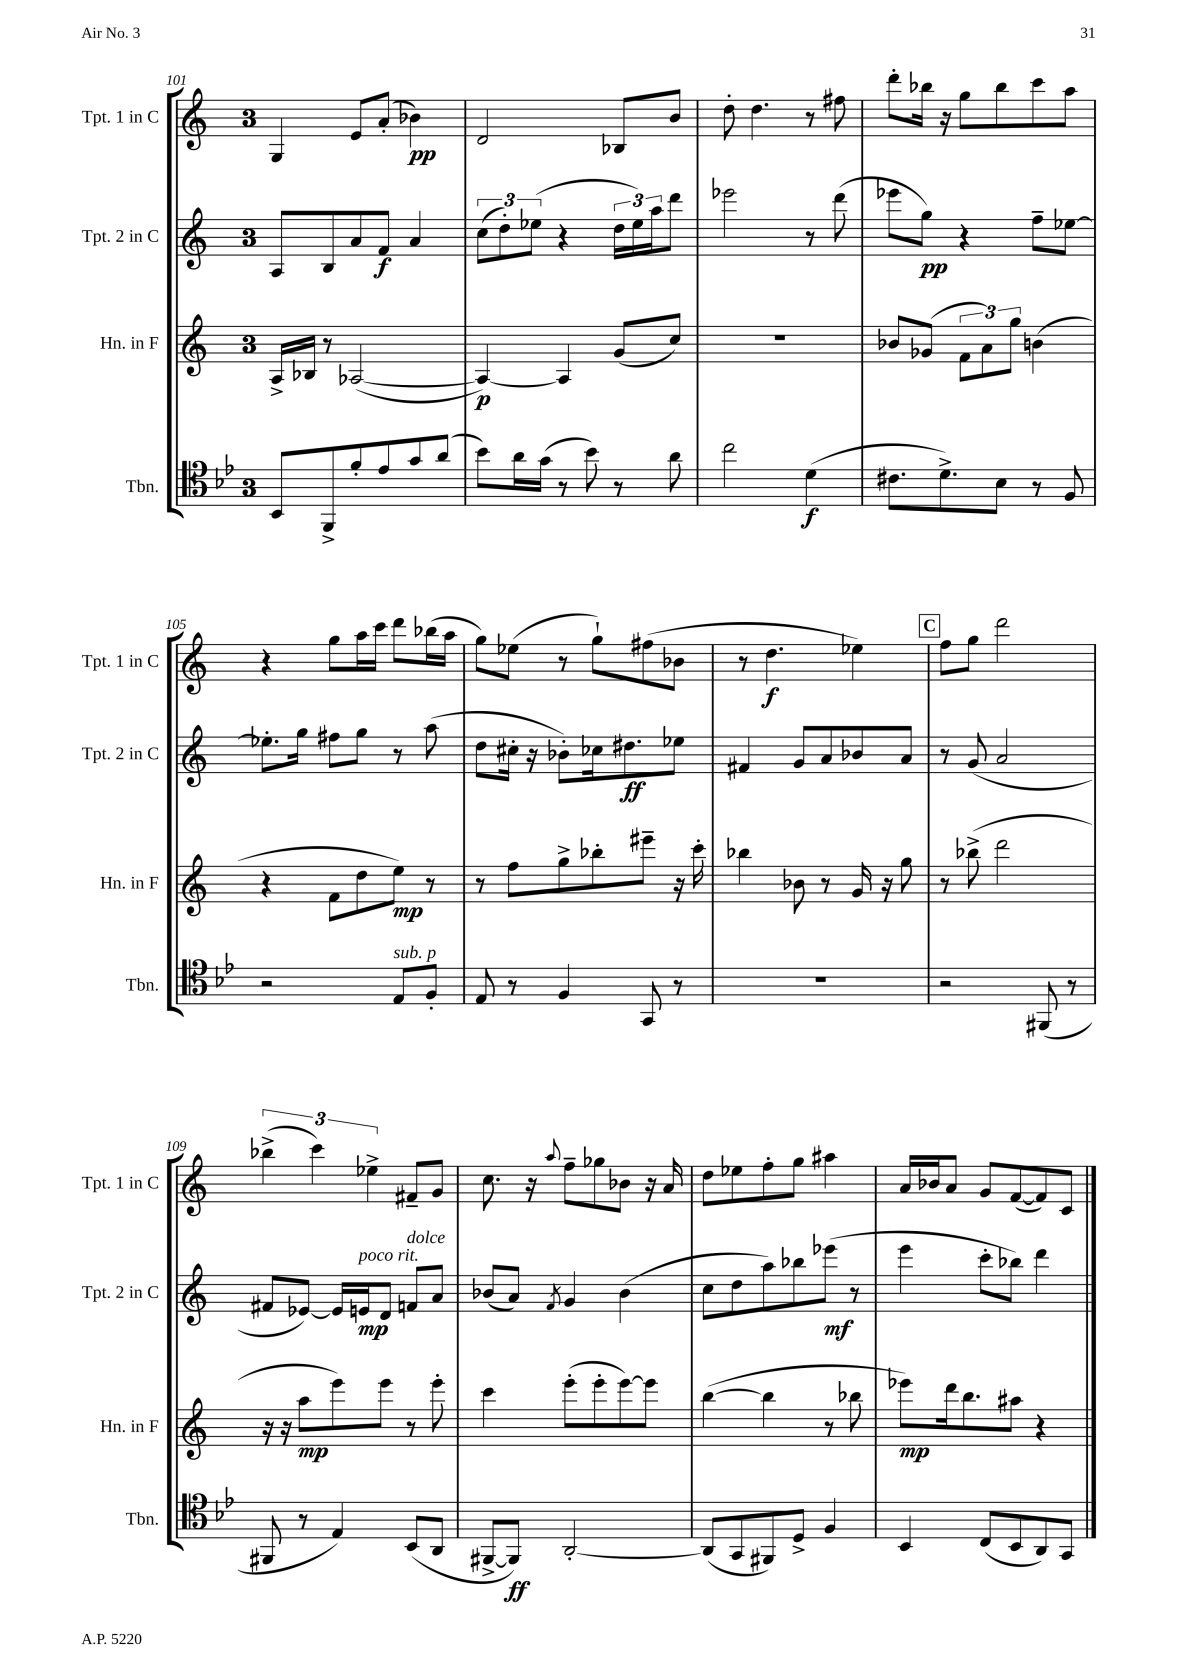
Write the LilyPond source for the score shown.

<<
\new StaffGroup <<
\new Staff = "s0" \with { instrumentName = "Tpt. 1 in C" shortInstrumentName = "Tpt. 1 in C" } {
    \clef treble \key c \major \once \override Staff.TimeSignature.style = #'single-digit \time 3/4
    g4 e'8 a'8-.( bes'4\pp) |
    d'2 bes8 b'8 |
    d''8-. d''4. r8 fis''8 |
    d'''8-. bes''16 r16 g''8 bes''8 c'''8 a''8 |
    r4 g''8 a''16 c'''16 d'''8 bes''16( a''16 |
    g''8) ees''8( r8 g''8-!) fis''8( bes'8 |
    r8 d''4.\f ees''4) |
    \mark \markup { \box "C" } f''8 g''8 d'''2 |
    \tuplet 3/2 { bes''4->( c'''4) ees''4-> } fis'8-- g'8 |
    c''8. r16 \appoggiatura { a''8 } f''8-- ges''8 bes'8 r16 a'16 |
    d''8 ees''8 f''8-. g''8 ais''4 |
    a'16 bes'16 a'8 g'8 f'8~( f'8) c'8 \bar "|." |
}
\new Staff = "s1" \with { instrumentName = "Tpt. 2 in C" shortInstrumentName = "Tpt. 2 in C" } {
    \clef treble \key c \major \once \override Staff.TimeSignature.style = #'single-digit \time 3/4
    a8 b8 a'8 f'8\f a'4 |
    \tuplet 3/2 { c''8( d''8-.) ees''8( } r4 \tuplet 3/2 { d''16 ees''16) a''16 } d'''8 |
    ees'''2 r8 d'''8( |
    ees'''8 g''8\pp) r4 f''8-- ees''8~ |
    ees''8.-. g''16 fis''8 g''8 r8 a''8( |
    d''8 cis''16-. r16 bes'8-.) ces''16 dis''8.\ff ees''8 |
    fis'4 g'8 a'8 bes'8 a'8 |
    \mark \markup { \box "C" } r8 g'8( a'2 |
    fis'8 ees'8~) ees'16 e'16\mp^\markup { \italic "poco rit." } d'8 f'8^\markup { \italic "dolce" } a'8 |
    bes'8( a'8) \acciaccatura { f'8 } g'4 bes'4( |
    c''8 d''8 a''8) bes''8 ees'''8\mf( r8 |
    e'''4 c'''8-. bes''8) d'''4 \bar "|." |
}
\new Staff = "s2" \with { instrumentName = "Hn. in F" shortInstrumentName = "Hn. in F" } {
    \clef treble \key c \major \once \override Staff.TimeSignature.style = #'single-digit \time 3/4
    a16-> bes16 r8 aes2~( |
    aes4~\p) aes4 g'8( c''8) |
    R2. |
    bes'8 ges'8( \tuplet 3/2 { f'8 a'8) g''8 } b'4( |
    r4 f'8 d''8 e''8\mp) r8 |
    r8 f''8 g''8-> bes''8-. eis'''8-- r16 c'''16-. |
    bes''4 bes'8 r8 g'16 r16 g''8 |
    \mark \markup { \box "C" } r8 bes''8->( d'''2 |
    r16 r16 a''8\mp e'''8) e'''8 r8 e'''8-. |
    c'''4 e'''8-.( e'''8-. e'''8~) e'''8 |
    b''4~( b''4 r8 bes''8 |
    ees'''8\mp) d'''16 b''8. ais''8 r4 \bar "|." |
}
\new Staff = "s3" \with { instrumentName = "Tbn." shortInstrumentName = "Tbn." } {
    \clef tenor \key bes \major \once \override Staff.TimeSignature.style = #'single-digit \time 3/4
    bes,8 f,8-> f'8-. ees'8 g'8 a'8( |
    bes'8) a'16 g'16( r8 bes'8) r8 a'8 |
    c''2 d'4\f( |
    cis'8. d'8.->) bes8 r8 f8 |
    r2 ees8^\markup { \italic "sub. p" } f8-. |
    ees8 r8 f4 g,8 r8 |
    R2. |
    \mark \markup { \box "C" } r2 fis,8( r8 |
    fis,8 r8 ees4) bes,8( a,8 |
    fis,8~-> fis,8\ff) a,2~-. |
    a,8( g,8 fis,8) d8-> f4 |
    bes,4 c8( bes,8 a,8) g,8 \bar "|." |
}
>>
>>
\layout { \context { \Score currentBarNumber = #101 } }
